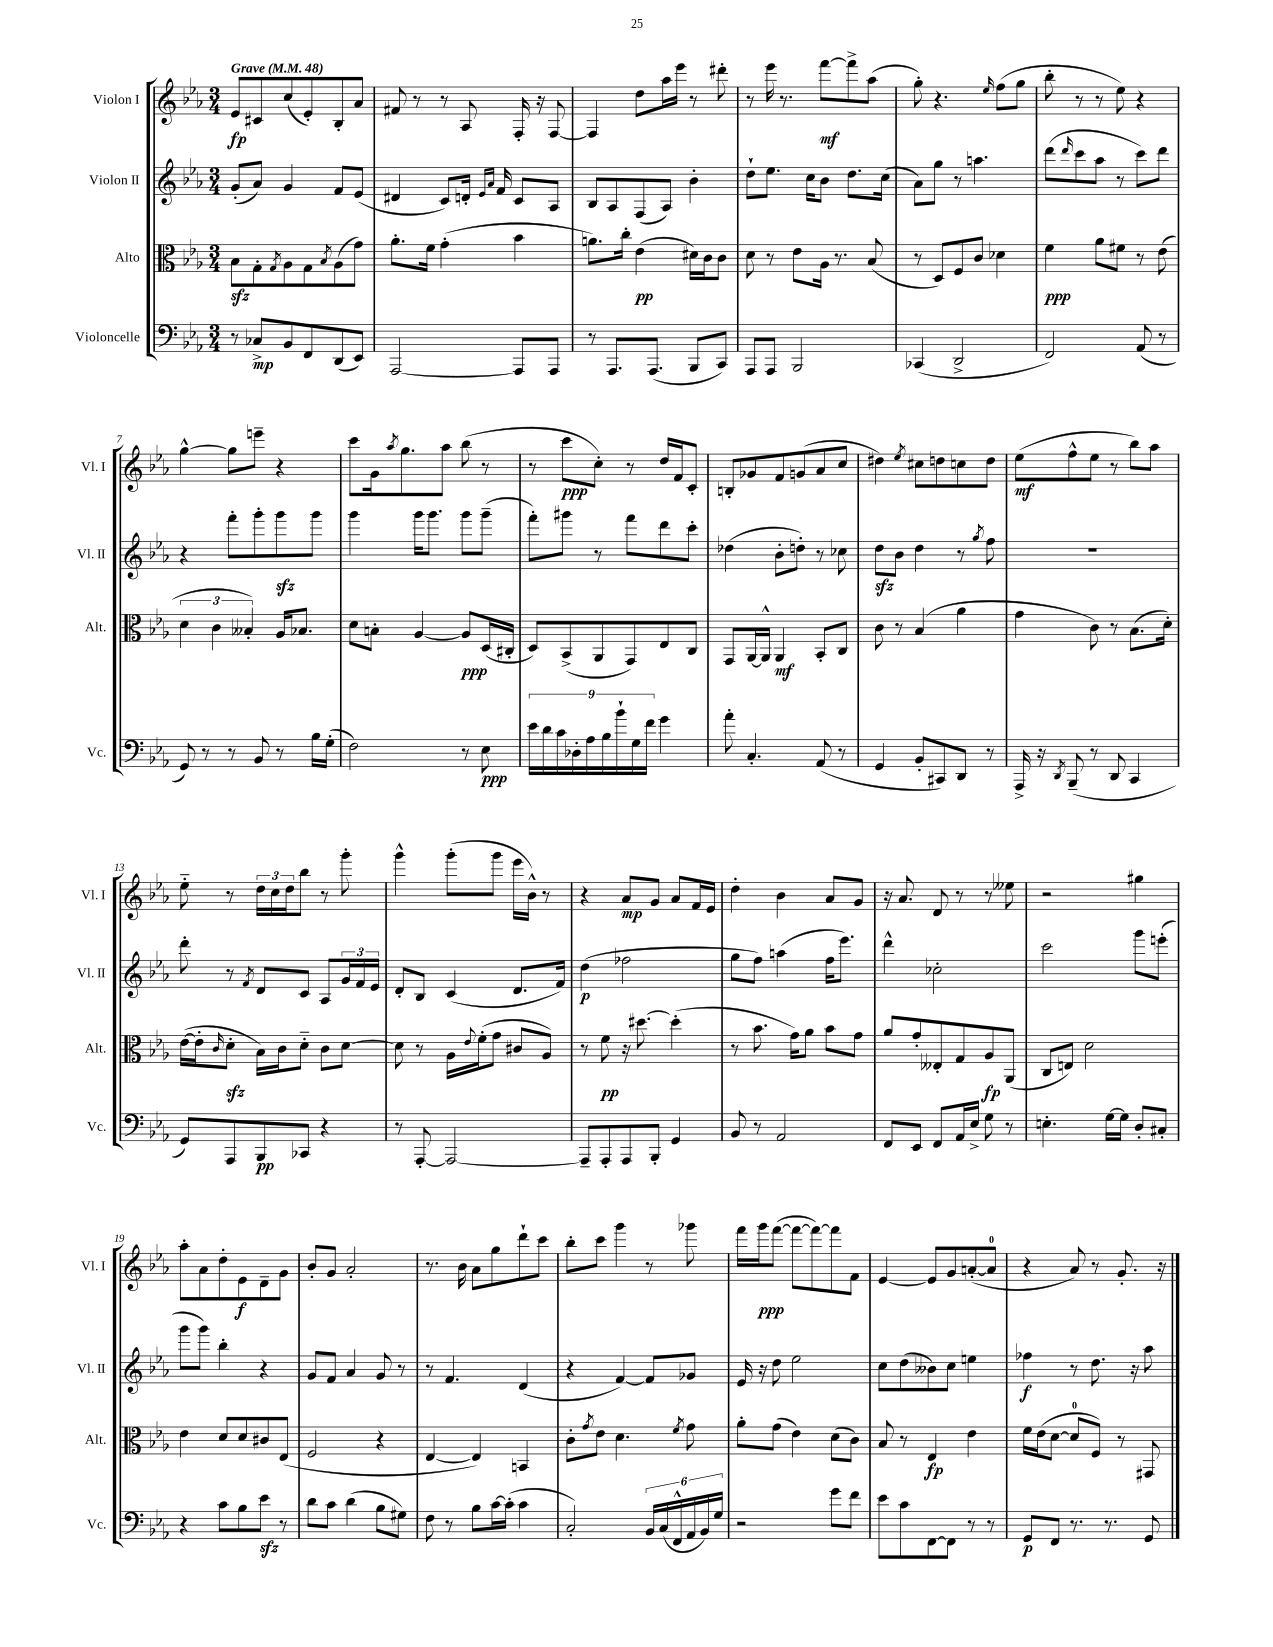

**kern	**dynam	**kern	**dynam	**kern	**dynam	**kern	**dynam
*part4	*part4	*part3	*part3	*part2	*part2	*part1	*part1
*staff4	*staff4	*staff3	*staff3	*staff2	*staff2	*staff1	*staff1
*I"Violoncelle	*	*I"Alto	*	*I"Violon II	*	*I"Violon I	*
*I'Vc.	*	*I'Alt.	*	*I'Vl. II	*	*I'Vl. I	*
*clefF4	*	*clefC3	*	*clefG2	*	*clefG2	*
*k[b-e-a-]	*	*k[b-e-a-]	*	*k[b-e-a-]	*	*k[b-e-a-]	*
*M3/4	*	*M3/4	*	*M3/4	*	*M3/4	*
*MM48	*	*MM48	*	*MM48	*	*MM48	*
=1	=1	=1	=1	=1	=1	=1	=1
!	!	!	!	!	!	!LO:TX:a:B:t=Grave	!
8r	.	8B-zz\L	.	(8g'/L	.	8e-/L	fp
8C-X^/L	mp	8G'\	.	8a-/J)	.	8c#X/	.
.	.	8qG/	.	.	.	.	.
8BB-/	.	8A-\	.	4g/	.	(8cc/	.
8FF/	.	8G\	.	.	.	8e-'/)	.
.	.	8qB-/	.	.	.	.	.
(8DD/	.	(8A-\	.	8f/L	.	8B-'/	.
8EE-/J)	.	8g\J)	.	(8e-/J	.	8a-/J	.
=2	=2	=2	=2	=2	=2	=2	=2
[2AAA-/	.	8.a-'\L	.	4d#X/	.	8f#X/	.
.	.	.	.	.	.	8r	.
.	.	16f\Jk	.	.	.	.	.
.	.	(4g'\	.	8c/L)	.	8r	.
.	.	.	.	16dn'/Jk	.	8A-/	.
.	.	.	.	16qqe-/LL	.	.	.
.	.	.	.	16qqa-/JJ	.	.	.
.	.	.	.	16f/	.	.	.
8AAA-/L]	.	4b-\	.	8c/L	.	16F'/	.
.	.	.	.	.	.	16r	.
8AAA-/J	.	.	.	8A-/J	.	[8F/	.
=3	=3	=3	=3	=3	=3	=3	=3
8r	.	8.an\L)	.	8B-/L	.	4F/]	.
8.AAA-/L	.	.	.	8A-/	.	.	.
.	.	16cc'\Jk	.	.	.	.	.
.	.	(4e-\	pp	(8F/	.	8dd\L	.
(8.AAA-/J	.	.	.	.	.	.	.
.	.	.	.	8A-/J)	.	16aa-\L	.
.	.	.	.	.	.	16eee-\JJ	.
8BBB-/L	.	16d#X\LL)	.	4b-'\	.	8r	.
.	.	16c\J	.	.	.	.	.
8CC/J)	.	8c\J	.	.	.	8ddd#X'\	.
=4	=4	=4	=4	=4	=4	=4	=4
8AAA-/L	.	8d\	.	8dd`\L	.	8r	.
8AAA-/J	.	8r	.	8.ee-\J	.	16eee-\	.
.	.	.	.	.	.	8.r	.
2BBB-/	.	8e-\L	.	.	.	.	.
.	.	.	.	16cc\KL	.	.	.
.	.	16A-\Jk	.	8b-\J	.	[8fff\L	mf
.	.	8.r	.	.	.	.	.
.	.	.	.	8.dd\L	.	8fff^\]	.
.	.	(8B-/	.	.	.	(8aa-\J	.
.	.	.	.	(16cc\Jk	.	.	.
=5	=5	=5	=5	=5	=5	=5	=5
(4CC-X/	.	8r	.	8a-\L)	.	8gg'\)	.
.	.	8D/L)	.	8gg\J	.	4.r	.
2DD^/	.	8F/	.	8r	.	.	.
.	.	8c/J	.	4.aan\	.	.	.
.	.	.	.	.	.	16qqee-/	.
.	.	4d-X\	.	.	.	(8ff\L	.
.	.	.	.	.	.	8gg\J	.
=6	=6	=6	=6	=6	=6	=6	=6
2FF/)	.	4f\	ppp	(8ddd\L	.	8bb-'\	.
.	.	.	.	16qqddd/	.	.	.
.	.	.	.	8ccc\	.	8r	.
.	.	8a-\L	.	8aa-\J	.	8r	.
.	.	8f#X\J	.	8r	.	8ee-\)	.
(8AA-/	.	8r	.	8ccc\L)	.	4r	.
8r	.	(8e-\	.	8ddd\J	.	.	.
!!LO:LB:g=z
=7	=7	=7	=7	=7	=7	=7	=7
8GG/)	.	6d\	.	4r	.	[4gg^^\	.
8r	.	.	.	.	.	.	.
.	.	6c\	.	.	.	.	.
8r	.	.	.	8fff'\L	.	8gg\L]	.
.	.	6B--X'/)	.	.	.	.	.
8BB-/	.	.	.	8ggg'\	.	8eeen~\J	.
8r	.	16A-/KL	.	8gggzz\	.	4r	.
.	.	8.B-X/J	.	.	.	.	.
16B-\LL	.	.	.	8ggg\J	.	.	.
(16G'\JJ	.	.	.	.	.	.	.
=8	=8	=8	=8	=8	=8	=8	=8
2F\)	.	8d\L	.	4ggg\	.	8ccc\L	.
.	.	8Bn'\J	.	.	.	16g\k	.
.	.	.	.	.	.	8qaa-/	.
.	.	.	.	.	.	8.gg\	.
.	.	[4A-/	.	16ggg\KL	.	.	.
.	.	.	.	8.ggg\J	.	.	.
.	.	.	.	.	.	8aa-\J	.
8r	.	8A-/L]	ppp	8ggg\L	.	(8bb-\	.
8E-\	ppp	(16D/L	.	(8ggg~\J	.	8r	.
.	.	16C#X'/JJ	.	.	.	.	.
=9	=9	=9	=9	=9	=9	=9	=9
18e-\LL	.	8D/L)	.	8fff'\L)	.	8r	.
18d\	.	.	.	.	.	.	.
18c\	.	.	.	.	.	.	.
.	.	(8BB-^/	.	8ggg#X\J	.	8ccc\L	ppp
18D-X'\	.	.	.	.	.	.	.
18A-\	.	.	.	.	.	.	.
.	.	8AA-/	.	8r	.	8cc'\J)	.
18B-\	.	.	.	.	.	.	.
18b-`\	.	.	.	.	.	.	.
.	.	8GG/)	.	8fff\L	.	8r	.
18G\	.	.	.	.	.	.	.
18f\JJ	.	.	.	.	.	.	.
4g\	.	8E-/	.	8ddd\	.	16dd/LL	.
.	.	.	.	.	.	16f/J	.
.	.	8C/J	.	8ccc'\J	.	8c'/J	.
=10	=10	=10	=10	=10	=10	=10	=10
8a-'\	.	8GG/L	.	(4dd-X\	.	8Bn'/L	.
4.C'/	.	[16AA-/L	.	.	.	8g-X/	.
.	.	16AA-^^/JJ]	.	.	.	.	.
.	.	4AA-/	mf	8b-'\L	.	8f/	.
.	.	.	.	8ddn'\J)	.	(8gn/	.
(8AA-/	.	8BB-'/L	.	8r	.	8a-/	.
8r	.	8C/J	.	8cc-X\	.	8cc/J	.
=11	=11	=11	=11	=11	=11	=11	=11
4GG/	.	8c\	.	8ddzz\L	.	4dd#X\)	.
.	.	8r	.	8b-\J	.	.	.
.	.	.	.	.	.	8qee-/	.
8BB-'/L	.	(4B-/	.	4dd\	.	8cc#X\L	.
8CC#X/)	.	.	.	.	.	8ddn\	.
8DD/J	.	4a-\	.	8r	.	8ccn\	.
.	.	.	.	8qgg/	.	.	.
8r	.	.	.	8ff\	.	8dd\J	.
=12	=12	=12	=12	=12	=12	=12	=12
16AAA-^/	.	4g\	.	2.r	.	(8ee-\L	mf
16r	.	.	.	.	.	.	.
8qDD/	.	.	.	.	.	.	.
(8BBB-~/	.	.	.	.	.	8ff^^\	.
8r	.	8c\)	.	.	.	8ee-\J	.
8DD/	.	8r	.	.	.	8r	.
4CC/	.	(8.B-\L	.	.	.	8bb-\L)	.
.	.	.	.	.	.	8aa-\J	.
.	.	16d'\Jk)	.	.	.	.	.
!!LO:LB:g=z
=13	=13	=13	=13	=13	=13	=13	=13
8GG/L)	.	([16e-\LL	.	8ddd'\	.	8ee-\	.
.	.	16e-'\J]	.	.	.	.	.
.	.	16qqc/	.	.	.	.	.
8AAA-/	.	8dzz'\J	.	8r	.	8r	.
.	.	.	.	8qf/	.	.	.
8BBB-/	pp	16B-\LL)	.	8d/L	.	24dd\LL	.
.	.	.	.	.	.	24cc\	.
.	.	16c\J	.	.	.	.	.
.	.	.	.	.	.	24dd\J	.
8CC-X/J	.	8d\J	.	8c/J	.	8bb-\J	.
4r	.	8c\L	.	8A-/L	.	8r	.
.	.	[8d\J	.	24g/L	.	8ggg'\	.
.	.	.	.	24f/	.	.	.
.	.	.	.	24e-/JJ	.	.	.
=14	=14	=14	=14	=14	=14	=14	=14
8r	.	8d\]	.	8d'/L	.	4ggg^^\	.
[8AAA-'/	.	8r	.	8B-/J	.	.	.
2AAA-/_	.	16A-\LL	.	(4c/	.	(8ggg'\L	.
.	.	8qqe-/	.	.	.	.	.
.	.	(16f'\J	.	.	.	.	.
.	.	8g\J	.	.	.	8ggg\J	.
.	.	8c#X/L	.	8.d/L	.	16eee-\LL	.
.	.	.	.	.	.	16b-^^\JJ)	.
.	.	8A-/J)	.	.	.	8r	.
.	.	.	.	16f/Jk)	.	.	.
=15	=15	=15	=15	=15	=15	=15	=15
8AAA-~/L]	.	8r	.	(4dd\	p	4r	.
8AAA-'/	.	8f\	pp	.	.	.	.
8AAA-/	.	16r	.	2ff-X\	.	8a-/L	mp
.	.	[8.dd#X\	.	.	.	.	.
8BBB-'/J	.	.	.	.	.	8g/J	.
4GG/	.	(4dd#'\]	.	.	.	8a-/L	.
.	.	.	.	.	.	16f/L	.
.	.	.	.	.	.	16e-/JJ	.
=16	=16	=16	=16	=16	=16	=16	=16
8BB-/	.	8r	.	8gg\L	.	4dd'\	.
8r	.	8.b-\	.	8ff\J)	.	.	.
2AA-/	.	.	.	(4aan\	.	4b-\	.
.	.	16g\KL)	.	.	.	.	.
.	.	8a-\J	.	.	.	.	.
.	.	8b-\L	.	16ff\KL	.	8a-/L	.
.	.	.	.	8.eee-\J)	.	.	.
.	.	8g\J	.	.	.	8g/J	.
=17	=17	=17	=17	=17	=17	=17	=17
8FF/L	.	8a-/L	.	4ddd^^\	.	16r	.
.	.	.	.	.	.	8.a-/	.
8EE-/J	.	8g'/	.	.	.	.	.
8FF/L	.	8E--X'/	.	2cc-X'\	.	8d/	.
16AA-/L	.	8G/	.	.	.	8r	.
16E-^/JJ	.	.	.	.	.	.	.
8G\	.	8A-/	fp	.	.	8r	.
8r	.	(8AA-/J	.	.	.	8ee--X\	.
=18	=18	=18	=18	=18	=18	=18	=18
4.En'\	.	8C/L	.	2ccc\	.	2r	.
.	.	8En/J)	.	.	.	.	.
.	.	2d\	.	.	.	.	.
[16G\LL	.	.	.	.	.	.	.
16G\JJ]	.	.	.	.	.	.	.
8D'/L	.	.	.	8ggg\L	.	4gg#X\	.
8C#X'/J	.	.	.	(8eeen'\J	.	.	.
!!LO:LB:g=z
=19	=19	=19	=19	=19	=19	=19	=19
4r	.	4e-\	.	8ggg\L	.	8aa-'\L	.
.	.	.	.	8ggg\J)	.	8a-\	.
8c\L	.	8d/L	.	4bb-'\	.	8dd'\	.
8B-\	.	8d/	.	.	.	8e-\	f
8e-zz\J	.	8c#X/	.	4r	.	8d~\	.
8r	.	(8E-/J	.	.	.	8g\J	.
=20	=20	=20	=20	=20	=20	=20	=20
8d\L	.	2F/	.	8g/L	.	8b-'/L	.
8c\J	.	.	.	8f/J	.	8g/J	.
(4d\	.	.	.	4a-/	.	2a-'/	.
8B-\L	.	4r	.	8g/	.	.	.
8G#X\J)	.	.	.	8r	.	.	.
=21	=21	=21	=21	=21	=21	=21	=21
8F\	.	[4E-/	.	8r	.	8.r	.
8r	.	.	.	4.f/	.	.	.
.	.	.	.	.	.	16b-\	.
8B-\L	.	4E-/])	.	.	.	8a-\L	.
[16c\L	.	.	.	.	.	8gg\	.
(16c'\JJ]	.	.	.	.	.	.	.
4c\	.	4BBn/	.	(4d/	.	8ddd`\	.
.	.	.	.	.	.	8ccc\J	.
=22	=22	=22	=22	=22	=22	=22	=22
2C'/)	.	8c'\L	.	4r	.	8bb-'\L	.
.	.	8qg/	.	.	.	.	.
.	.	8e-\J	.	.	.	8ccc\J	.
.	.	4.d\	.	[4f/)	.	4ggg\	.
24BB-/LL	.	.	.	8f/L]	.	8r	.
(24C/	.	.	.	.	.	.	.
24FF^^/	.	.	.	.	.	.	.
.	.	8qf/	.	.	.	.	.
24AA-/	.	8g\	.	8g-X/J	.	8ggg-X\	.
24BB-/)	.	.	.	.	.	.	.
24G/JJ	.	.	.	.	.	.	.
=23	=23	=23	=23	=23	=23	=23	=23
2r	.	8a-'\L	.	16e-/	.	16fff\LL	.
.	.	.	.	16r	.	16ggg\J	ppp
.	.	(8g\J	.	8dd\	.	([8fff\J	.
.	.	4e-\)	.	2ee-\	.	8fff\L_	.
.	.	.	.	.	.	8fff\_)	.
8g\L	.	(8d\L	.	.	.	8fff\]	.
8f\J	.	8c\J)	.	.	.	8f\J	.
=24	=24	=24	=24	=24	=24	=24	=24
8e-\L	.	8B-/	.	8cc\L	.	[4e-/	.
8c\	.	8r	.	(8dd\	.	.	.
[8FF\	.	4E-/	fp	8b--X\)	.	8e-/L]	.
8FF\J]	.	.	.	8cc\J	.	8g/	.
8r	.	4e-\	.	4een\	.	([8an'/	.
8r	.	.	.	.	.	8a/J]	.
=25	=25	=25	=25	=25	=25	=25	=25
8GG/L	p	16f\LL	.	4ff-X\	f	4r	.
.	.	(16e-\J	.	.	.	.	.
8FF/J	.	[8d\J	.	.	.	.	.
8.r	.	8d/L]	.	8r	.	8a-/)	.
.	.	8F/J)	.	8.dd\	.	8r	.
8.r	.	.	.	.	.	.	.
.	.	8r	.	.	.	8.g'/	.
.	.	.	.	16r	.	.	.
8GG/	.	8GG#X/	.	8aa-\	.	.	.
.	.	.	.	.	.	16r	.
==	==	==	==	==	==	==	==
*-	*-	*-	*-	*-	*-	*-	*-
